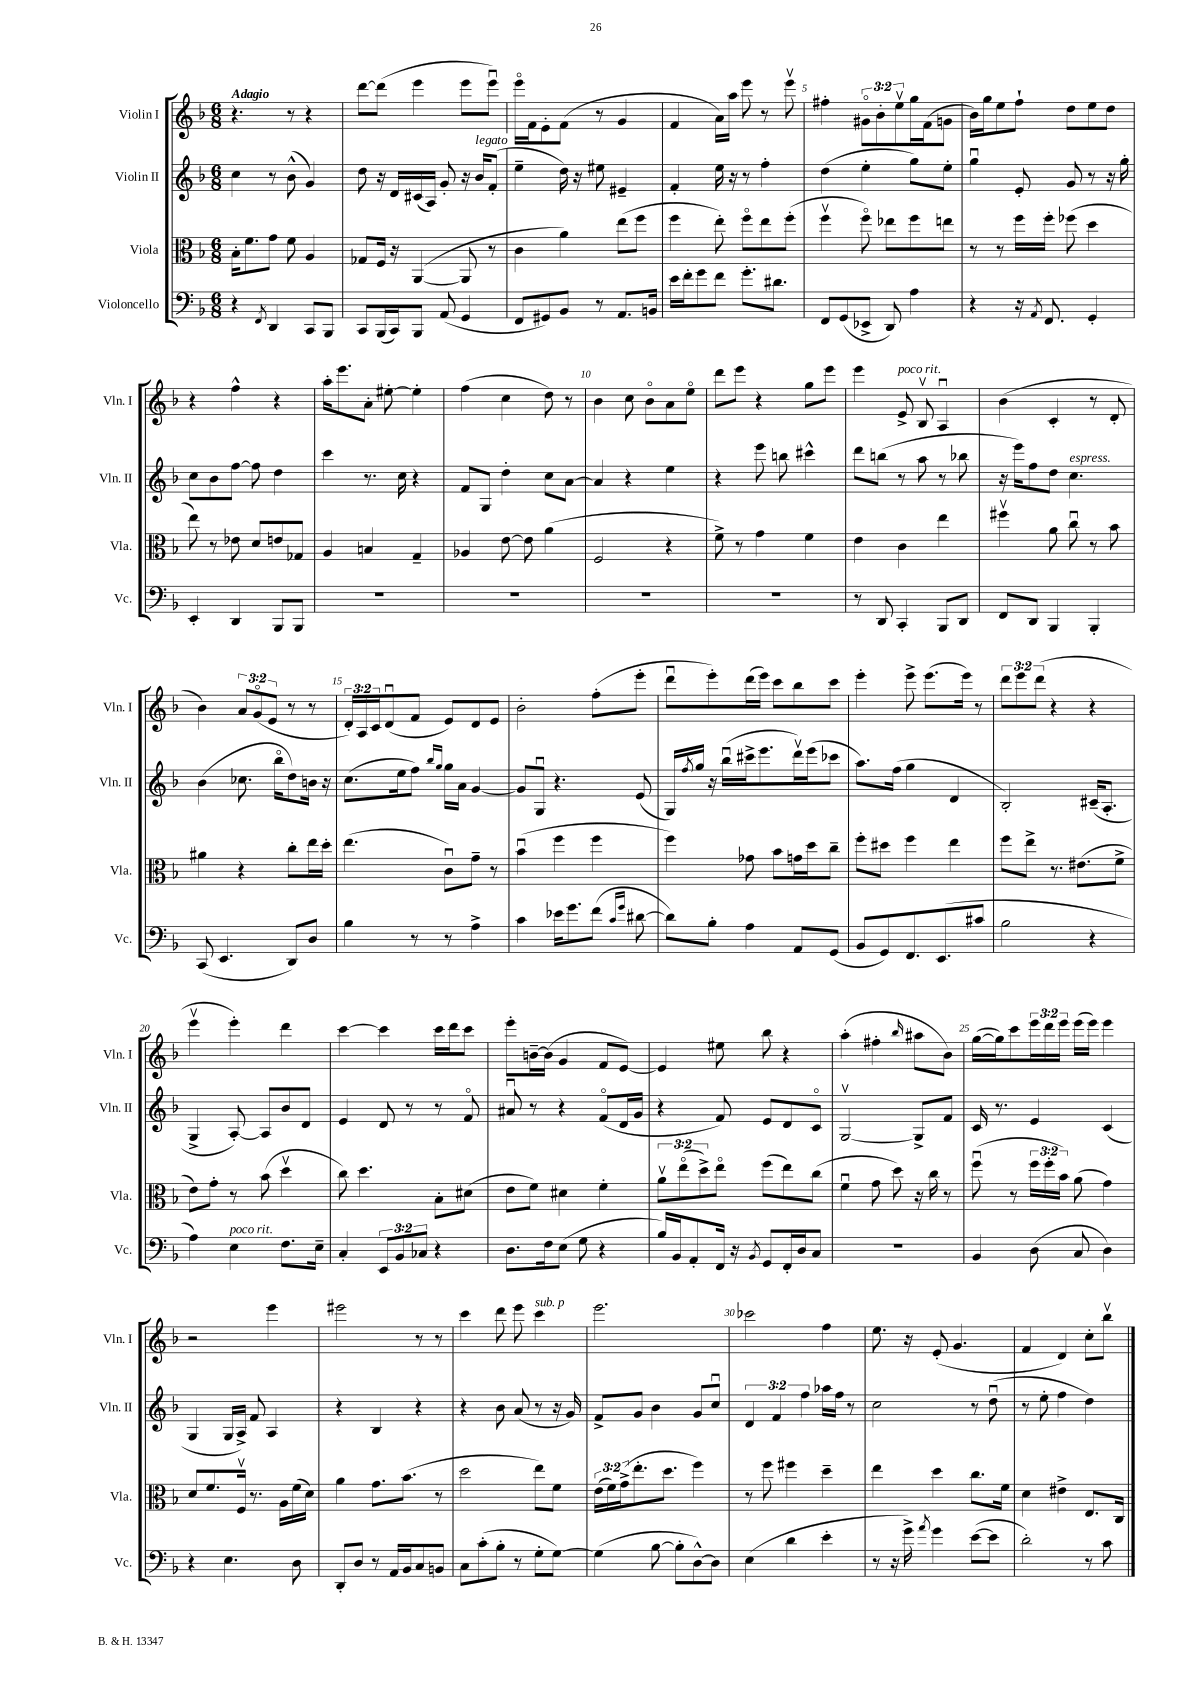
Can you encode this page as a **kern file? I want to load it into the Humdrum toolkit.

**kern	**kern	**kern	**kern
*staff4	*staff3	*staff2	*staff1
*clefF4	*clefC3	*clefG2	*clefG2
*k[b-]	*k[b-]	*k[b-]	*k[b-]
*M6/8	*M6/8	*M6/8	*M6/8
4r	16B-'	4cc	4.r
.	8.f	.	.
8qFF	.	.	.
4DD	8g	8r	.
.	8f	(8b-^^	8r
8CC	4A	4g)	4r
8BBB-	.	.	.
=	=	=	=
8CC	8G-	8dd	[8ddd
(16BBB-	16F	16r	(8ddd]
16CC)	16r	16d	.
8BBB-	([4AA	(16c#	4eee
.	.	16A)	.
(8AA	.	8g'	.
4GG	8AA]	16r	8eee
.	.	16b-	.
.	8r	(8f'	8eeeu)
=	=	=	=
8FF	4c	4ee~	16eeeo
.	.	.	16f
8GG#)	.	.	8e'
8BB-	4a)	16dd)	(8f
.	.	16r	.
8r	.	8ee#	8r
8.AA	(8ee	4e#~	4g
.	8ff	.	.
16BB	.	.	.
=	=	=	=
16e	4ff	4f'	4f
16f'	.	.	.
8g	.	.	.
8f	8ee')	16ee	16a)
.	.	16r	16aa
8.g'	8ffo	8r	8eee
.	8ee	4ff'	8r
8.d#	.	.	.
.	(8ff'	.	8eeev
=	=	=	=
8FF	4ffv	(4dd	4ff#'
(8GG	.	.	.
8EE-^	8ffo)	4ee'	12g#o
.	.	.	12b-'
8DD)	8ee-	.	.
.	.	.	12eev
4A	8ff	8gg)	16gg
.	.	.	(16f
.	8ee	8ee'	8g
=	=	=	=
4r	8r	4ggu	16b-)
.	.	.	16gg
.	8r	.	8ee
16r	16ff	8e'	8ff`
8qAA	.	.	.
8.FF	16ff'	.	.
.	(8ff-	8g	8dd
4GG'	4dd	8r	8ee
.	.	16r	8dd
.	.	16gg'	.
=	=	=	=
4EE'	8ee)	8cc	4r
.	8r	8b-	.
4DD	8e-	[8ff	4ff^^
.	8d	8ff]	.
8BBB-	8e	4dd	4r
8BBB-	8G-	.	.
=	=	=	=
2.r	4A	4ccc	16aa'
.	.	.	8.eee
.	4B	8.r	8a'
.	.	.	[8ee#'
.	.	16cc	.
.	4G~	4r	4ee#']
=	=	=	=
2.r	4A-	8f	(4ff
.	.	8G	.
.	[8e	4dd'	4cc
.	8e]	.	.
.	(4a	8cc	8dd)
.	.	[8a	8r
=	=	=	=
2.r	2F	4a]	4b-
.	.	4r	8cc
.	.	.	8b-o
.	4r	4ee	8a
.	.	.	8eeo
=	=	=	=
2.r	8f^)	4r	8ddd
.	8r	.	8eee
.	4g	8eee	4r
.	.	8bb	.
.	4f	4ccc#^^	8gg
.	.	.	8eee
=	=	=	=
8r	4e	8ddd	4eee
8DD	.	(8bb	.
4CC'	4c	8r	8e^
.	.	8aa	8B-v
8BBB-	4ee	8r	4Au
8DD	.	8bb-	.
=	=	=	=
8FF	4ff#v	16r	(4b-
.	.	16eee)	.
8DD	.	8ff	.
4BBB-	8a	8dd	4c'
.	8ccu	4.cc	.
4BBB-'	8r	.	8r
.	8b-	.	8d'
=	=	=	=
(8CC	4a#	(4b-	4b-)
4.EE	.	.	.
.	4r	8.cc-	12a
.	.	.	(12go
.	.	.	12e
.	.	16bb-o	.
8DD)	8cc'	8dd)	8r
8D	16ee	16b	8r
.	16dd'	16r	.
=	=	=	=
4B-	(4.ee	(8.cc	24d')
.	.	.	24A
.	.	.	24c
.	.	.	(8du
.	.	16ee	.
8r	.	8ff)	8f
.	.	16qqbb-	.
.	.	16qqgg	.
8r	8cu)	16gg	8e)
.	.	16a	.
4A^	8g~	[4g	8d
.	8r	.	8e
=	=	=	=
4c	(4b-u	8g]	2b-'
.	.	8Gu	.
16e-	4ff	4.r	.
8.g	.	.	.
(8f	4ff	.	(8ff'
16qqc	.	.	.
16qqg	.	.	.
[8d#	.	(8e	8eee'
=	=	=	=
8d#])	4ff)	16G)	8dddu
.	.	8qff	.
.	.	16gg	.
8B-'	.	16r	8eee')
.	.	(16bb-u	.
4A	8g-	16ccc#^	(16ddd
.	.	8.eee	16eee)
.	8b-	.	8ccc
8AA	16g	16dddv)	8bb-
.	16dd	(16eee	.
(8GG	8cc~	8ccc-	8ccc
=	=	=	=
8BB-	8ff'	8.aa)	4eee'
8GG)	8dd#	.	.
.	.	(16ff	.
8.FF	4ff	4gg	8eee^
.	.	.	(8.eee
(8.EE	.	.	.
.	4ee	4d	.
.	.	.	16eee)
8c#	.	.	8r
=	=	=	=
2B-	8ff	2B-')	12ddd
.	.	.	12eee
.	8ee^	.	.
.	.	.	(12ddd
.	8.r	.	4r
.	(8.e#	.	.
4r	.	(16c#~	4r
.	.	8.A'	.
.	8f^	.	.
=	=	=	=
4A)	8e)	4G^	4eeev
.	8g'	.	.
4E	8r	[8A')	4eee')
.	(8b-	8A]	.
8.F	4ddv	8b-	4ddd
.	.	8d	.
16E~	.	.	.
=	=	=	=
4C'	8cc)	4e	[4ccc
.	4.dd	.	.
12EE	.	8d	4ccc]
12BB-	.	.	.
.	.	8r	.
12C-	.	.	.
4r	8B-'	8r	16ccc
.	.	.	16ddd
.	(8d#	8fo	8ccc
=	=	=	=
8.D	8e	8a#u	8eee'
.	8f)	8r	[16b~
16F	.	.	(16b]
(8E	4d#	4r	4g
8G	.	.	.
4r	4f'	(8fo	8f
.	.	16d	[8e)
.	.	16g	.
=	=	=	=
16B-)	12av	4r	4e]
16BB-	.	.	.
.	(12eeo	.	.
8AA'	.	.	.
.	12dd^)	.	.
16FF	8eeo	8f)	8ee#
16r	.	.	.
8qBB-	.	.	.
8GG	(8ff	8e	8bb-
16FF'	8ee)	8d	4r
16D	.	.	.
8C	(8cc	8co	.
=	=	=	=
2.r	4fu	[2Gv	(4aa'
.	8g	.	4ff#'
.	8dd)	.	.
.	.	.	16qqbb-
.	16r	8G^]	8aa#
.	16cc	.	.
.	8r	8f	8b-)
=	=	=	=
4BB-	(8ffu	16c	([16gg
.	.	8.r	16gg])
.	8r	.	8ccc
(8D	24ff	4e	24eee
.	24ff'	.	24ddd
.	24b-)	.	24eee
8C	(8a	.	(16eee
.	.	.	16eee)
4D)	4g)	(4c	4eee
=	=	=	=
4r	8d	4G	2r
.	8.f	.	.
4.E	.	16G	.
.	16Fv	16A^)	.
.	8.r	8f	.
.	.	4A	4eee
.	16A	.	.
8D	(16f	.	.
.	16d)	.	.
=	=	=	=
8DD'	4a	4r	2eee#
8D	.	.	.
8r	8.g	4B-	.
16AA	.	.	.
16BB-	(8.b-	.	.
8C	.	4r	8r
8BB	8r	.	8r
=	=	=	=
8C	2dd	4r	4ccc
(8c'	.	.	.
8B-'	.	8b-	8ddd
8r	.	(8a	8eee
8G'	8ee)	8r	4ccc
[8G)	8f	16r	.
.	.	16g)	.
=	=	=	=
(4G]	(24e	8f^	2.eee
.	24f)	.	.
.	(24g^	.	.
.	8.ee'	8g	.
[8B-	.	4b-	.
.	8.dd	.	.
8B-']	.	.	.
[8D^^)	4ff)	8g	.
8D]	.	8ccu	.
=	=	=	=
(4E	8r	6d	2ccc-
.	8ff	.	.
.	.	6f	.
4d	4ff#	.	.
.	.	6ff	.
4e'	4dd~	16aa-	4ff
.	.	16ff	.
.	.	8r	.
=	=	=	=
8r	4ee	2cc	8.ee
16r	.	.	.
16g^)	.	.	16r
8qa	.	.	.
4g	4dd	.	(8e'
.	.	.	4.g
([8e	8.cc	8r	.
8e]	.	(8ddu	.
.	16f	.	.
=	=	=	=
2d')	4d	8r	4f
.	.	8ee'	.
.	4e#^	4ff	4d)
8r	8.E	4dd)	8cc'
8c	.	.	8bb-v
.	16C	.	.
==	==	==	==
*-	*-	*-	*-
